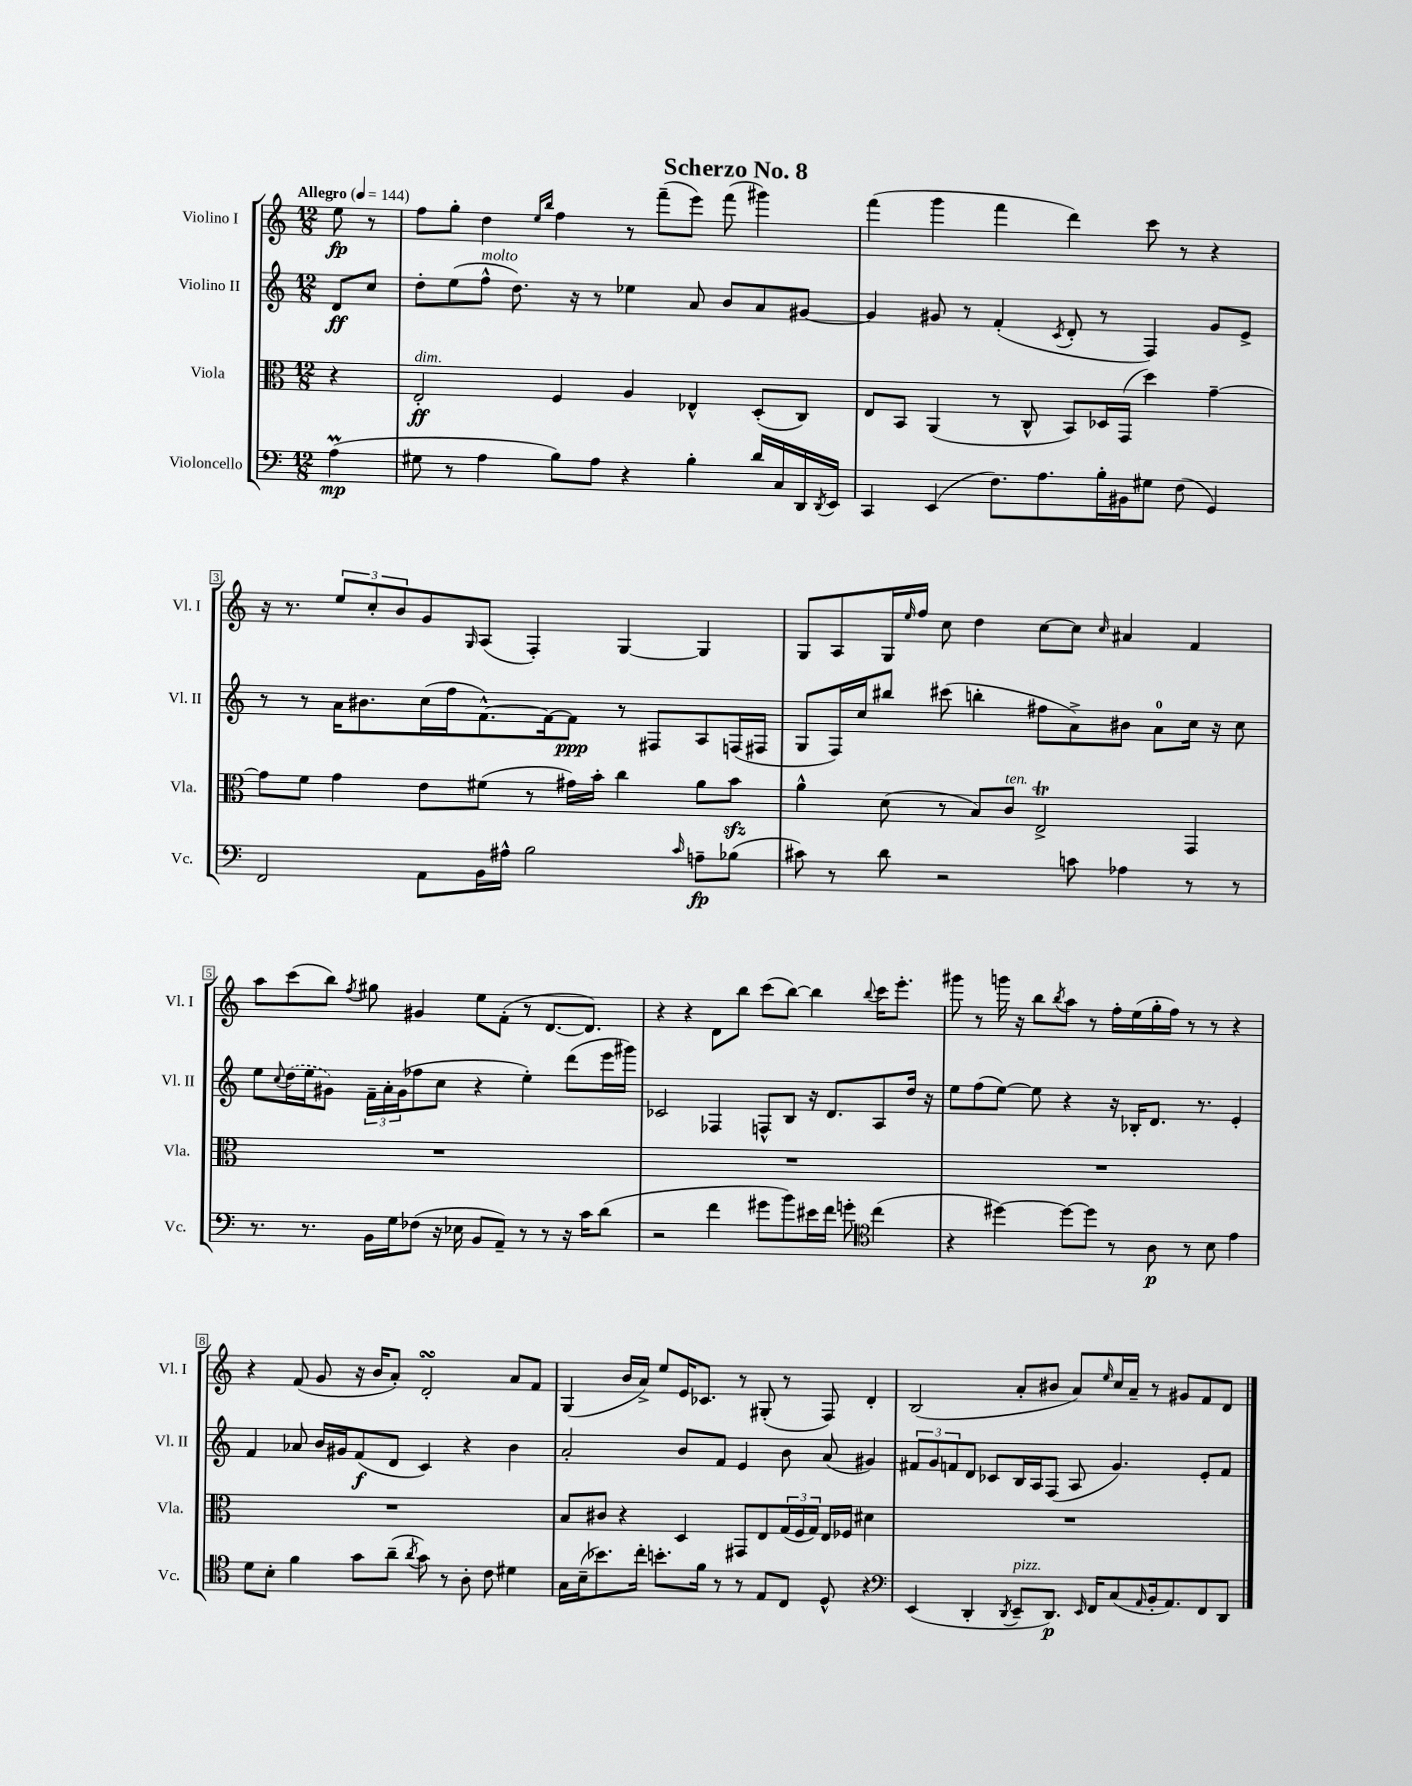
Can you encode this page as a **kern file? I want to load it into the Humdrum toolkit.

**kern	**kern	**kern	**kern
*staff4	*staff3	*staff2	*staff1
*clefF4	*clefC3	*clefG2	*clefG2
*k[]	*k[]	*k[]	*k[]
*M12/8	*M12/8	*M12/8	*M12/8
*MM144	*MM144	*MM144	*MM144
(4A	4r	8d	8ee
.	.	8cc	8r
=	=	=	=
8G#	2E'	8dd'	8ff
8r	.	(8ee	8gg'
4A	.	8ff^^	4dd
.	.	8.dd)	.
.	.	.	16qqee
.	.	.	16qqbb
8B)	4F	.	4ff
.	.	16r	.
8A	.	8r	.
4r	4A	4ee-	8r
.	.	.	(8fff~
4B'	4E-^^	8a	8eee)
.	.	8b	(8fff
16d	(8D'	8a	4ggg#)
16C	.	.	.
16DD	8C)	[8g#	.
8qDD	.	.	.
16EE	.	.	.
=	=	=	=
4CC	8E	4g#]	(4fff
.	8BB	.	.
(4EE	(4AA	8g#	4ggg
.	.	8r	.
8.F)	8r	(4f'	4fff
.	8C^^	.	.
8.A	.	.	.
.	.	8qc	.
.	8BB)	8d'	4ddd)
16B'	16D-	8r	.
16BB#	(16GG	.	.
8G#	4dd)	4F)	8ccc
(8F	.	.	8r
4GG)	[4g~	8g#	4r
.	.	8e^	.
=	=	=	=
2FF	8g]	8r	16r
.	.	.	8.r
.	8f	8r	.
.	4g	16a	12ee
.	.	8.b#	.
.	.	.	12cc'
.	.	.	12b
8AA	8e	(16cc	8g
.	.	16ff	.
.	.	.	16qqG
16BB	(8f#	[8.f^^)	(8A
16A#^^	.	.	.
2B	8r	.	4F')
.	.	16f_	.
.	16g#)	8f]	.
.	16b'	.	.
.	4cc	8r	[4G
.	.	8F#	.
16qqc	.	.	.
8A~	8a	8A	4G]
(8B-	8b	(16F	.
.	.	16F#	.
=	=	=	=
8c#)	4a^^	8G	8G
8r	.	16F)	8A
.	.	16cc	.
8d	(8d	8bb#	16G
.	.	.	16qqee
.	.	.	16ff
2r	8r	(8ccc#	8cc
.	8B)	4bb'	4dd
.	8c	.	.
.	2E^	8ff#	[8cc
8c	.	8a^)	8cc]
.	.	.	16qqcc
4A-	.	8b#	4a#
.	.	8a	.
8r	4GG	16cc	4f
.	.	16r	.
8r	.	8cc	.
=	=	=	=
8.r	1.r	8ee	8aa
.	.	8qqcc	.
.	.	(16dd	(8ccc
8.r	.	16ee	.
.	.	8g#)	8bb)
.	.	.	8qff
16BB	.	24f~	8gg#
.	.	24a'	.
16G	.	.	.
.	.	(24g#	.
(8F-	.	8ff-	4g#
16r	.	8cc	.
16E-	.	.	.
8BB	.	4r	8ee
8AA~)	.	.	(8f'
8r	.	4ee')	8r
8r	.	.	[8.d
16r	.	(8ddd	.
16c	.	.	8.d])
(8d	.	16eee	.
.	.	16ggg#)	.
=	=	=	=
2r	1.r	2c-	4r
.	.	.	4r
4f	.	4F-	8d
.	.	.	8bb
8g#	.	8F^^	(8ccc
8b)	.	8B	[8bb)
16e#	.	16r	4bb]
16f	.	8.d	.
8g'	.	.	.
*clefC4	*	*	*
.	.	.	8qqbb
(4cc	.	8A	16ccc
.	.	.	8.eee'
.	.	16dd	.
.	.	16r	.
=	=	=	=
4r	1.r	8ee	8ggg#
.	.	(8ff	8r
[4dd#)	.	[8ee)	16ggg
.	.	.	16r
.	.	8ee]	8bb
.	.	.	8qbb
8dd#_	.	4r	8aa
8dd#]	.	.	8r
8r	.	16r	16ff'
.	.	16B-'	(16ee
8A	.	8.d	16gg'
.	.	.	16ff)
8r	.	.	8r
.	.	8.r	.
8B	.	.	8r
4e	.	4e'	4r
=	=	=	=
8d	1.r	4f	4r
8B'	.	.	.
4f	.	8a-	(8f
.	.	16b	8g
.	.	16g#	.
8g	.	(8f	16r
.	.	.	16b
(8a~	.	8d	8a')
8qa	.	.	.
8g)	.	4c)	2d'
8r	.	.	.
8A'	.	4r	.
8c	.	.	.
4d#	.	4b	8a
.	.	.	8f
=	=	=	=
16G	8B	2a'	(4G
(16B~	.	.	.
8.b-)	8c#	.	.
.	4r	.	16b
16cc'	.	.	16a^)
8.b'	.	.	8ee
.	4D	8b	16e
16f	.	.	8.c-
8r	.	8f	.
8r	8GG#	4e	8r
8E	8E	.	(8G#'
8C	(24G	8b	8r
.	24F	.	.
.	24G)	.	.
8D^^	16E	(8a	8F)
.	16F-	.	.
4r	4d#	4g#)	4d'
=	=	=	=
*clefF4	*	*	*
(4EE	1.r	12f#	(2B
.	.	12g	.
.	.	12f	.
4DD'	.	8d	.
.	.	8c-	.
8qDD	.	.	.
8EE~	.	16B	8a'
.	.	16A	.
8.DD)	.	(8F	8b#
.	.	8A	8a)
16qqEE	.	.	.
16FF	.	.	.
.	.	.	16qqee
(8C	.	4.g)	16cc
.	.	.	16a~
16qqAA	.	.	.
16BB'	.	.	8r
8.AA)	.	.	.
.	.	.	8g#
8FF	.	8e'	8f
8DD	.	8f	8d
==	==	==	==
*-	*-	*-	*-
